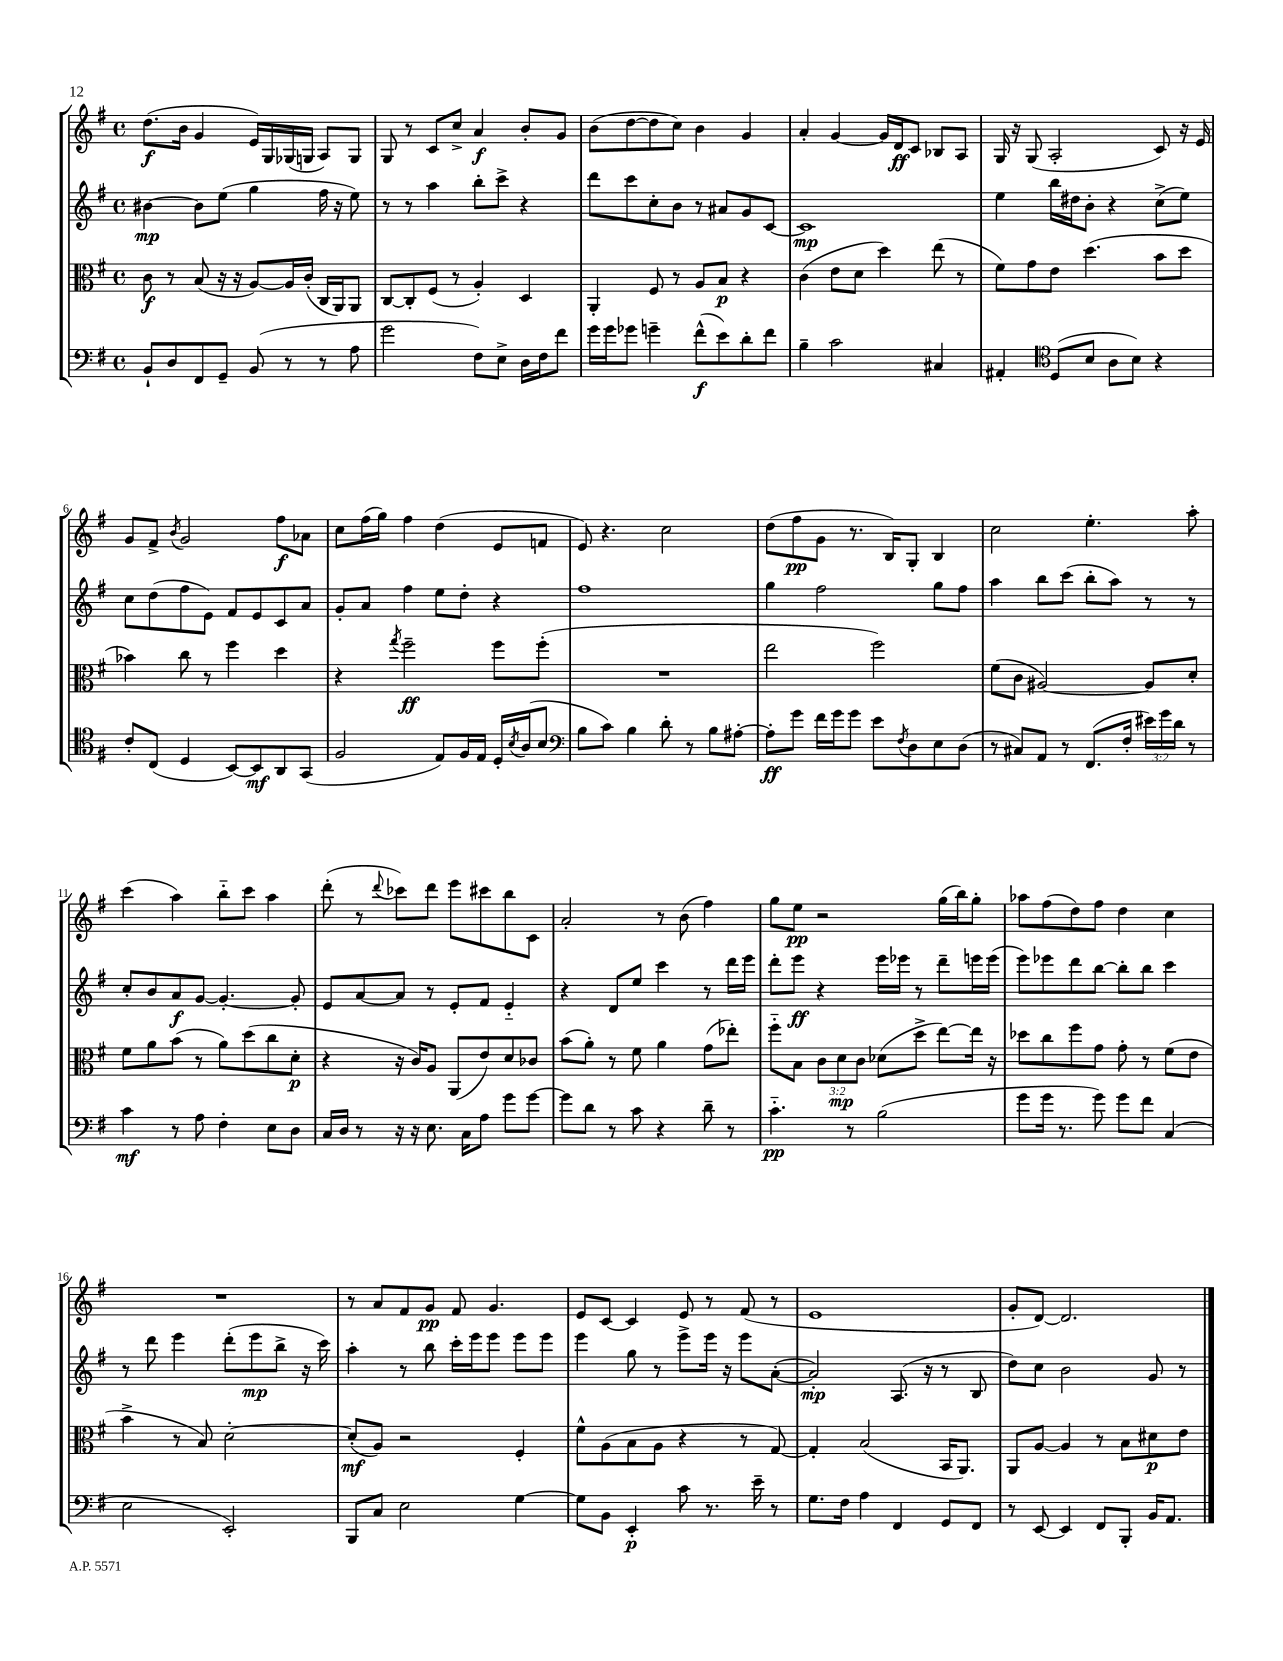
<<
\new StaffGroup <<
\new Staff = "s0" {
    \clef treble \key g \major \defaultTimeSignature \time 4/4
    d''8.\f( b'16 g'4 e'16) g16 ges16( g16 a8) g8 |
    g8 r8 c'8 c''8-> a'4\f b'8-. g'8 |
    b'8( d''8~ d''8 c''8) b'4 g'4 |
    a'4-. g'4~ g'16 d'16\ff c'8 bes8 a8 |
    g16 r16 g8( a2-. c'8) r16 e'16 |
    g'8 fis'8-> \acciaccatura { b'8 } g'2 fis''8\f aes'8 |
    c''8 fis''16( g''16) fis''4 d''4( e'8 f'8 |
    e'8) r4. c''2 |
    d''8( fis''8\pp g'8 r8. b16) g8-. b4 |
    c''2 e''4.-. a''8-. |
    c'''4( a''4) b''8-_ c'''8 a''4 |
    d'''8-.( r8 \appoggiatura { d'''8 } ces'''8) d'''8 e'''8 cis'''8 b''8 c'8 |
    a'2-. r8 b'8( fis''4) |
    g''8 e''8\pp r2 g''16( b''16) g''8-. |
    aes''8 fis''8( d''8) fis''8 d''4 c''4 |
    R1 |
    r8 a'8 fis'8 g'8\pp fis'8 g'4. |
    e'8 c'8~ c'4 e'8 r8 fis'8( r8 |
    e'1 |
    g'8-. d'8~) d'2. \bar "|." |
}
\new Staff = "s1" {
    \clef treble \key g \major \defaultTimeSignature \time 4/4
    bis'4~\mp bis'8 e''8( g''4 fis''16 r16 e''8) |
    r8 r8 a''4 b''8-. c'''8-> r4 |
    d'''8 c'''8 c''8-. b'8 r8 ais'8 g'8 c'8~ |
    c'1\mp |
    e''4 b''16 dis''16 b'8-. r4 c''8->( e''8) |
    c''8 d''8( fis''8 e'8) fis'8 e'8 c'8 a'8 |
    g'8-. a'8 fis''4 e''8 d''8-. r4 |
    fis''1 |
    g''4 fis''2 g''8 fis''8 |
    a''4 b''8 c'''8( b''8-. a''8) r8 r8 |
    c''8-. b'8 a'8\f g'8~ g'4.~-. g'8-. |
    e'8 a'8~ a'8 r8 e'8-. fis'8 e'4-_ |
    r4 d'8 e''8 c'''4 r8 d'''16 e'''16 |
    d'''8-. e'''8\ff r4 e'''16 ees'''16 r8 d'''8-- e'''16 e'''16( |
    e'''8) ees'''8 d'''8 b''8~ b''8-. b''8 c'''4 |
    r8 d'''8 e'''4 d'''8-.( e'''8\mp b''8-> r16 c'''16) |
    a''4-. r8 b''8 c'''16-. e'''16 e'''8 e'''8 e'''8 |
    e'''4 g''8 r8 e'''8-> e'''16 r16 e'''8 a'8~-.( |
    a'2-.\mp) a8.( r16 r8 b8 |
    d''8) c''8 b'2 g'8 r8 \bar "|." |
}
\new Staff = "s2" {
    \clef alto \key g \major \defaultTimeSignature \time 4/4 \override Staff.TupletNumber.text = #tuplet-number::calc-fraction-text
    c'8\f r8 b8( r16 r16 a8~) a16 c'16-.( c16 a,16) a,8 |
    c8~ c8-. fis8( r8 a4-.) d4 |
    a,4-. fis8 r8 a8 b8\p r4 |
    c'4( e'8 d'8 d''4) e''8( r8 |
    fis'8) g'8 e'8 d''4.( b'8 d''8 |
    bes'4) c''8 r8 fis''4 d''4 |
    r4 \acciaccatura { g''8 } fis''2--\ff fis''8 fis''8-.( |
    R1 |
    e''2 fis''2) |
    fis'8( c'8 ais2~) ais8 d'8-. |
    fis'8 a'8 b'8( r8 a'8) d''8( c''8 d'8-.\p |
    r4 r16 c'16) a8 a,8( e'8) d'8 ces'8 |
    b'8( a'8-.) r8 fis'8 a'4 g'8( ees''8-.) |
    fis''8-_ b8 \tuplet 3/2 { c'8 d'8\mp c'8 } des'8( d''8-> e''8~) e''16 r16 |
    des''8 c''8 fis''8 g'8 g'8-. r8 fis'8( e'8 |
    b'4-> r8 b8) d'2~-. |
    d'8-.\mf( a8) r2 fis4-. |
    fis'8-^ a8( b8 a8 r4 r8 g8~) |
    g4-. b2( b,16 a,8.) |
    a,8 a8~ a4 r8 b8 dis'8\p e'8 \bar "|." |
}
\new Staff = "s3" {
    \clef bass \key g \major \defaultTimeSignature \time 4/4 \override Staff.TupletNumber.text = #tuplet-number::calc-fraction-text
    b,8-! d8 fis,8 g,8-- b,8( r8 r8 a8 |
    g'2 fis8) e8-> d16 fis16 fis'8 |
    g'16 g'16 ges'8 g'4-- fis'8-^\f( e'8) d'8-. fis'8 |
    b4-- c'2 cis4 |
    ais,4-. \clef tenor d8( b8 a8 b8) r4 |
    c'8-. c8( d4 b,8~) b,8\mf a,8 g,8( |
    fis2 e8) fis16 e16 d16-. \acciaccatura { b8 } a16( b8 |
    \clef bass b8 c'8) b4 d'8-. r8 b8 ais8~-. |
    ais8-.\ff g'8 fis'16 g'16 g'8 e'8 \acciaccatura { fis8 } d8 e8 d8( |
    r8 cis8) a,8 r8 fis,8.( fis16-. \tuplet 3/2 { eis'16) g'16 d'16 } r8 |
    c'4\mf r8 a8 fis4-. e8 d8 |
    c16 d16 r8 r16 r16 e8. c16 a8 g'8 g'8~ |
    g'8 d'8 r8 c'8 r4 d'8-- r8 |
    c'4.-_\pp r8 b2( |
    g'8 g'16 r8. g'8) g'8 fis'8 c4( |
    e2 e,2-.) |
    b,,8 c8 e2 g4~ |
    g8 b,8 e,4-.\p c'8 r8. e'16-- r8 |
    g8. fis16 a4 fis,4 g,8 fis,8 |
    r8 e,8~ e,4 fis,8 b,,8-. b,16 a,8. \bar "|." |
}
>>
>>
